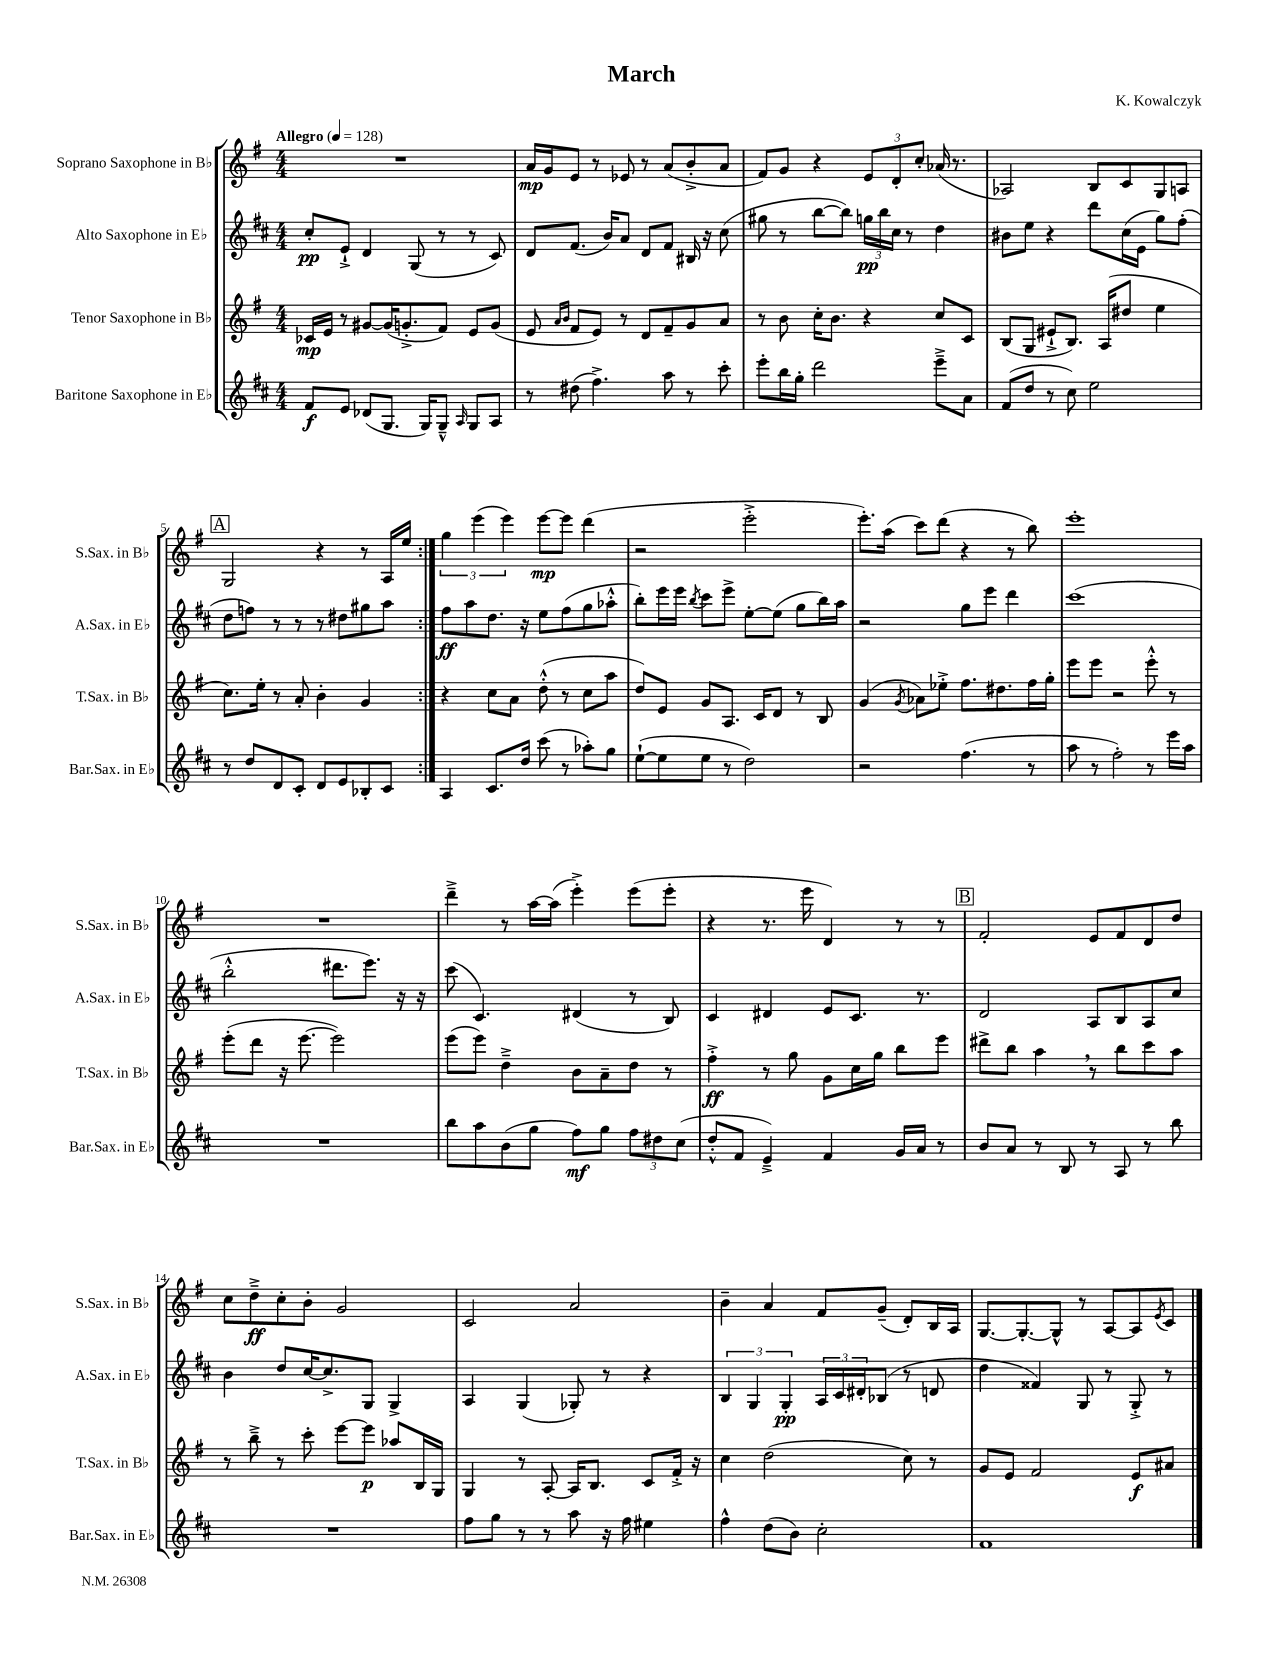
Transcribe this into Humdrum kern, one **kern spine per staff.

**kern	**kern	**kern	**kern
*staff4	*staff3	*staff2	*staff1
*clefG2	*clefG2	*clefG2	*clefG2
*k[f#c#]	*k[f#]	*k[f#c#]	*k[f#]
*M4/4	*M4/4	*M4/4	*M4/4
*MM128	*MM128	*MM128	*MM128
8f#	16c-	8cc#'	1r
.	16e	.	.
8e	8r	8e`^	.
(8d-	[8g#	4d	.
8.G	(16g#]	.	.
.	8.g'^	.	.
.	.	(8G	.
16G)	.	.	.
8G~^^	8f#)	8r	.
16qqA	.	.	.
8G	8e	8r	.
8A	(8g	8c#)	.
=	=	=	=
8r	8e	8d	16a
.	.	.	16g
.	16qqa	.	.
.	16qqb	.	.
(8dd#	8f#	(8.f#	8e
4.ff#^)	8e)	.	8r
.	.	16b)	.
.	8r	8a	8e-
.	8d	8d	8r
8aa	8f#~	8f#	(8a
8r	8g	16B#	8b'^
.	.	16r	.
8ccc#'	8a	(8cc#	8a
=	=	=	=
8eee'	8r	8gg#	8f#)
16bb	8b	8r	8g
16gg'	.	.	.
2ddd	16cc'	[8bb	4r
.	8.b	.	.
.	.	8bb])	.
.	4r	24gg	12e
.	.	24bb	.
.	.	24cc#	12d'
.	.	8r	.
.	.	.	12cc'
8eee~^	8cc	4dd	(16a-
.	.	.	8.r
8a	8c	.	.
=	=	=	=
(8f#	(8B	8b#	2A-)
8dd	8G	8ee	.
8r	8e#`^	4r	.
8cc#)	8.B)	.	.
2ee	.	8ddd	8B
.	(16A	.	.
.	8dd#	(16cc#	8c
.	.	16e	.
.	4ee	8gg)	8G
.	.	(8ff#'	8A
=	=	=	=
8r	8.cc)	8dd	2G
8dd	.	8ff)	.
.	16ee'	.	.
8d	8r	8r	.
8c#'	8a'	8r	.
8d	4b'	8r	4r
8e	.	8dd#	.
8B-'	4g	8gg#	8r
8c#	.	8aa	16A
.	.	.	16ee
=:|!	=:|!	=:|!	=:|!
4A	4r	8ff#	6gg
.	.	8aa	.
.	.	.	(6eee
8.c#	8cc	8.dd	.
.	.	.	6eee)
.	8a	.	.
16dd	.	16r	.
(8ccc#	(8dd'^^	8ee	[8eee
8r	8r	(8ff#	8eee]
8aa-')	8cc	8gg	(4ddd
8gg	8aa	8aa-'^^	.
=	=	=	=
([8ee`	8dd)	8bb')	2r
8ee]	8e	16eee	.
.	.	16eee	.
.	.	8qbb	.
8ee	8g	8ccc#	.
8r	8.A	8eee^	.
2dd)	.	[8ee'	2eee'^
.	16c	.	.
.	8d	(8ee]	.
.	8r	8gg	.
.	8B	16bb)	.
.	.	16aa	.
=	=	=	=
2r	(4g	2r	8.eee')
.	.	.	(16aa
.	8qg	.	.
.	8a-)	.	8ccc)
.	8ee-'^	.	(8ddd
(4.ff#	8.ff#	8gg	4r
.	.	8eee	.
.	8.dd#	.	.
.	.	4ddd	8r
8r	16ff#	.	8bb)
.	16gg'	.	.
=	=	=	=
8aa	8eee	(1ccc#	1eee'
8r	8eee	.	.
2ff#')	2r	.	.
8r	8eee'^^	.	.
16eee	8r	.	.
16aa	.	.	.
=	=	=	=
1r	(8eee'	2bb'^^	1r
.	8ddd	.	.
.	16r	.	.
.	[8.eee	.	.
.	2eee])	8.ddd#	.
.	.	8.eee)	.
.	.	16r	.
.	.	16r	.
=	=	=	=
8bb	(8eee	(8ccc#	4ddd~^
8aa	8eee)	4.c#)	.
(8b	4dd~^	.	8r
8gg	.	.	[16aa
.	.	.	(16aa]
8ff#)	8b	(4d#	4eee'^)
8gg	8a~	.	.
12ff#	8dd	8r	(8eee
12dd#	.	.	.
.	8r	8B)	8eee'
(12cc#	.	.	.
=	=	=	=
8dd'^^	4ff#'^	4c#	4r
8f#	.	.	.
4e~^)	8r	4d#	8.r
.	8gg	.	.
.	.	.	16eee
4f#	8g	8e	4d)
.	16cc	8.c#	.
.	16gg	.	.
16g	8bb	.	8r
16a	.	8.r	.
8r	8eee	.	8r
=	=	=	=
8b	8ddd#^	2d	2f#'
8a	8bb	.	.
8r	4aa	.	.
8B	.	.	.
8r	8r	8A	8e
8A	8bb	8B	8f#
8r	8ccc	8A	8d
8bb	8aa	8cc#	8dd
=	=	=	=
1r	8r	4b	8cc
.	8bb~^	.	8dd~^
.	8r	8dd	8cc'
.	8ccc'	[16cc#	8b'
.	.	8.cc#^]	.
.	[8eee	.	2g
.	8eee]	8G	.
.	8aa-	4G^	.
.	16B	.	.
.	16G	.	.
=	=	=	=
8ff#	4G	4A	2c
8gg	.	.	.
8r	8r	(4G	.
8r	[8A'	.	.
8aa	16A]	8G-')	2a
.	8.B	.	.
16r	.	8r	.
16ff#	.	.	.
4ee#	8c	4r	.
.	16f#'^	.	.
.	16r	.	.
=	=	=	=
4ff#^^	4cc	6B	4b~
.	.	6G	.
(8dd	(2dd	.	4a
.	.	6G'	.
8b)	.	.	.
2cc#'	.	24A	8f#
.	.	24c#	.
.	.	24d#'	.
.	.	(8B-	(8g~
.	8cc)	8r	8d')
.	8r	8d	16B
.	.	.	16A
=	=	=	=
1f#	8g	4dd	[8.G
.	8e	.	.
.	.	.	8.G'_
.	2f#	4f##)	.
.	.	.	8G^^]
.	.	8G	8r
.	.	8r	[8A
.	8e	8G'^	8A]
.	.	.	8qe
.	8a#	8r	8c
==	==	==	==
*-	*-	*-	*-
